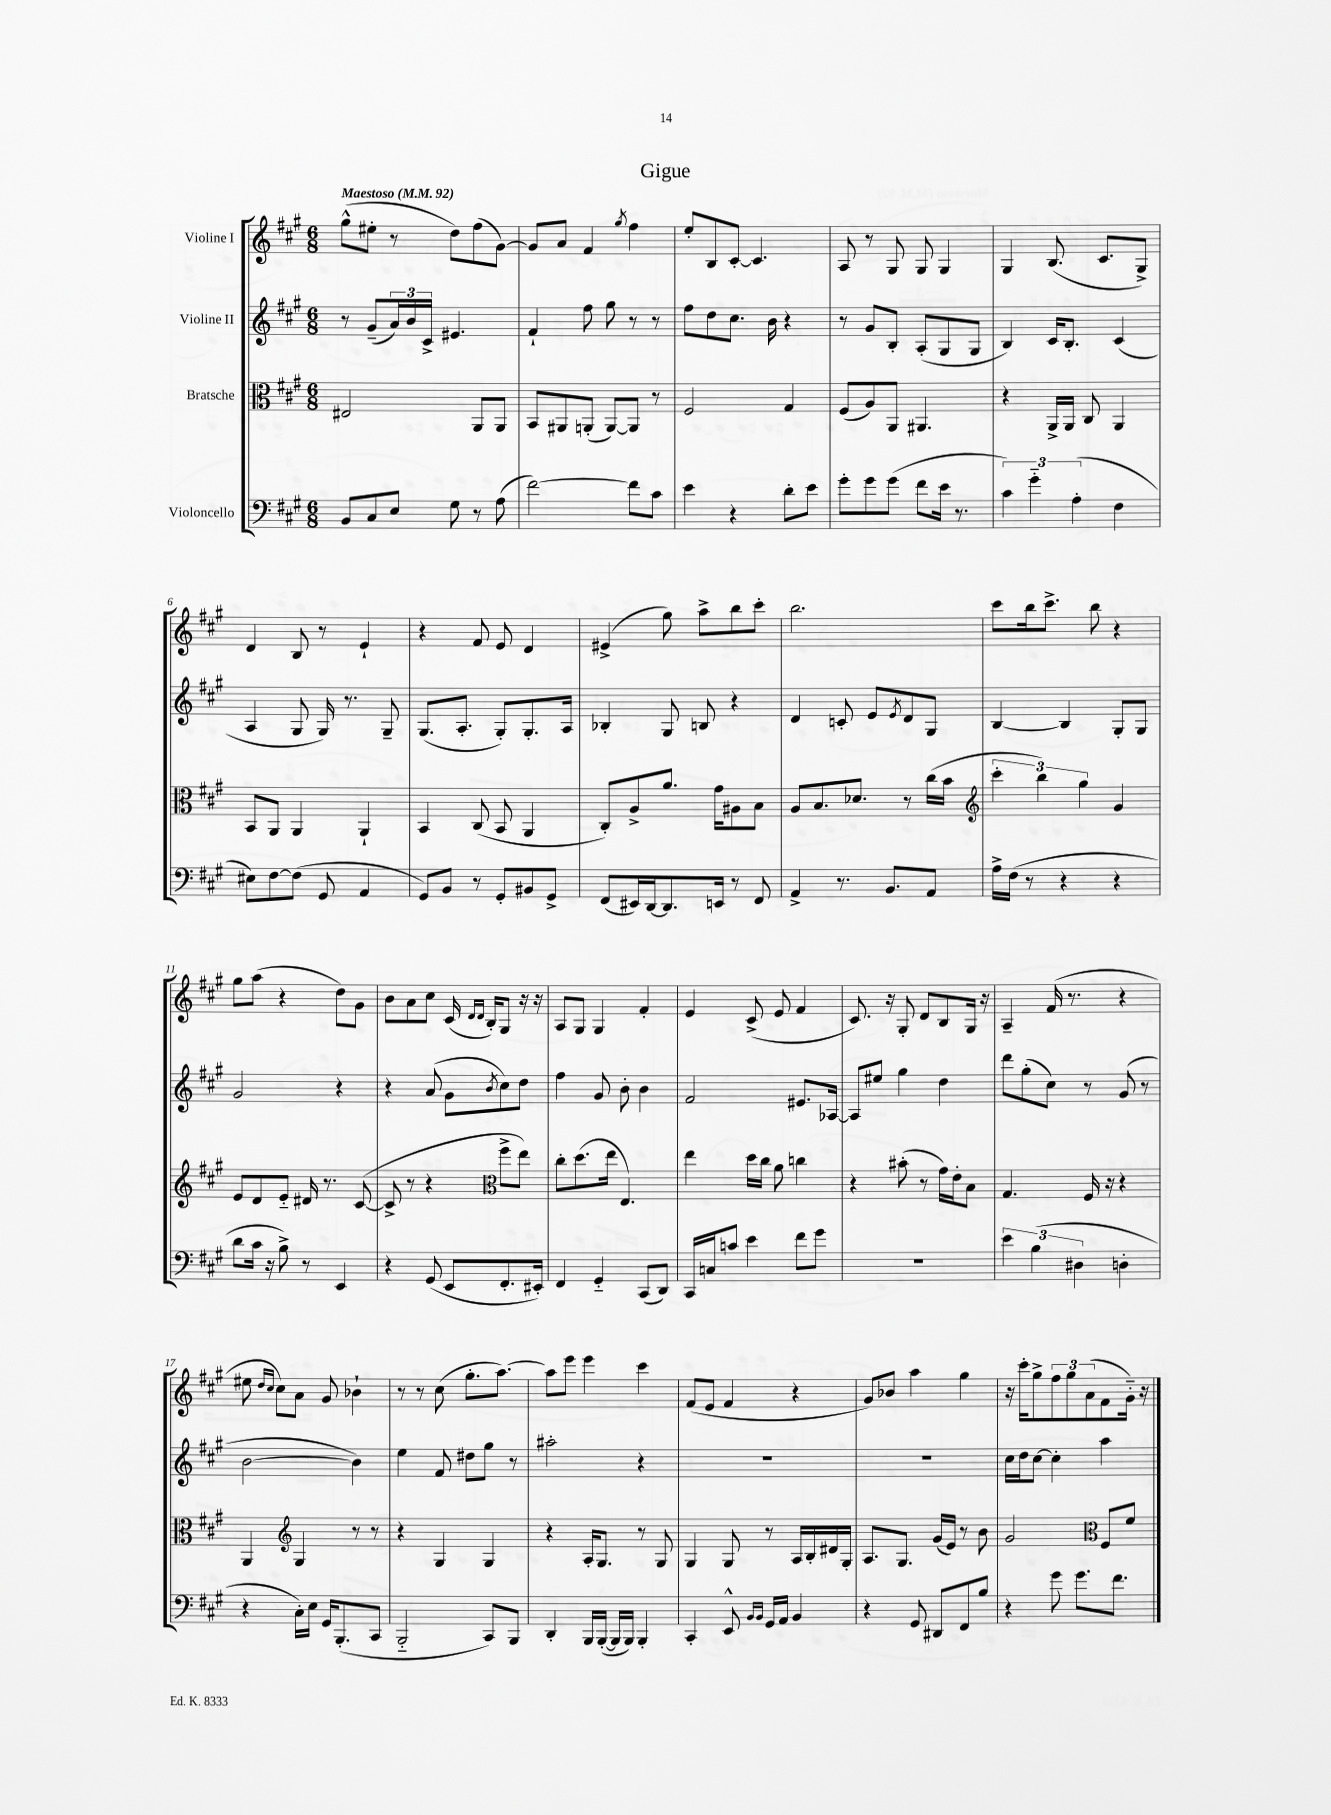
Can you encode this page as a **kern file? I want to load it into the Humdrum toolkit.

**kern	**kern	**kern	**kern
*part4	*part3	*part2	*part1
*staff4	*staff3	*staff2	*staff1
*I"Violoncello	*I"Bratsche	*I"Violine II	*I"Violine I
*clefF4	*clefC3	*clefG2	*clefG2
*k[f#c#g#]	*k[f#c#g#]	*k[f#c#g#]	*k[f#c#g#]
*M6/8	*M6/8	*M6/8	*M6/8
*MM92	*MM92	*MM92	*MM92
=1	=1	=1	=1
!	!	!	!LO:TX:a:B:t=Maestoso
8BB/L	2E#X/	8r	(8gg#^^\L
8C#/	.	(8g#~/L	8ee#X'\J
8E/J	.	24a/L)	8r
.	.	24b/	.
.	.	24c#^/JJ	.
8G#\	.	4.e#X/	8dd\L)
8r	8AA/L	.	(8ff#\
(8A\	8AA/J	.	[8g#\J)
=2	=2	=2	=2
[2f#\)	8BB/L	4f#`/	8g#/L]
.	8AA#X/	.	8a/J
.	(8AAn'/J	8ff#\	4f#/
.	[8AA/L)	8gg#\	.
.	.	.	8qgg#/
8f#\L]	8AA/J]	8r	4ff#\
8c#\J	8r	8r	.
=3	=3	=3	=3
4e\	2F#/	8ff#\L	8ee'/L
.	.	8dd\	8B/
4r	.	8.cc#\J	[8c#'/J
.	.	.	4.c#/]
.	.	16b\	.
8d'\L	4G#/	4r	.
8e\J	.	.	.
=4	=4	=4	=4
8g#'\L	(8F#/L	8r	8A/
8g#\	8A/)	8g#/L	8r
(8g#\J	8AA/J	8B'/J	8G#/
8f#\L	4.AA#X/	(8A'/L	8G#/
16e\Jk	.	8G#/	4G#/
8.r	.	.	.
.	.	8G#/J	.
=5	=5	=5	=5
6c#\)	4r	4B/)	4G#/
6g#\	.	.	.
.	16AA^/LL	16c#/KL	(8.B/
.	16AA/JJ	8.B'/J	.
(6A'\	.	.	.
.	8C#/	.	.
.	.	.	8.c#/L
4F#\	4AA/	(4c#/	.
.	.	.	8G#^/J)
!!LO:LB:g=z
=6	=6	=6	=6
8E#X\L)	8BB/L	4A/	4d/
[8F#\	8AA/J	.	.
(8F#\J]	4AA/	8G#/	8B/
8GG#/	.	16G#/)	8r
.	.	8.r	.
4AA/	4AA`/	.	4e`/
.	.	8G#~/	.
=7	=7	=7	=7
8GG#/L)	4BB/	(8.G#/L	4r
8BB/J	.	.	.
.	.	8.A'/J	.
8r	(8C#/	.	8f#/
8GG#'/L	8BB/	8G#'/L)	8e/
8BB#X/	4AA/	8.G#'/	4d/
8GG#^/J	.	.	.
.	.	16A/Jk	.
=8	=8	=8	=8
(8FF#/L	8C#'/L)	4B-X'/	(4e#X^/
16EE#X/L)	8A^/	.	.
[16DD/J	.	.	.
8.DD/]	8.a/J	8G#/	8gg#\)
.	.	8Bn/	8aa^\L
16EEn/Jk	16g#\KL	.	.
8r	8A#X\	4r	8bb\
8FF#/	8B\J	.	8ccc#'\J
=9	=9	=9	=9
4AA^/	8A/L	4d/	2.bb\
.	8.B/	.	.
8.r	.	8cn'/	.
.	8.d-X/J	.	.
.	.	8e/L	.
8.BB/L	.	.	.
.	.	8qe/	.
.	8r	8d/	.
8AA/J	(16cc#\LL	8G#/J	.
.	16b\JJ	.	.
=10	=10	=10	=10
*	*clefG2	*	*
16A^\LL	6ccc#'\	[4B/	8ccc#\L
(16F#\JJ	.	.	.
8r	.	.	16bb\k
.	6bb\)	.	.
.	.	.	8.ccc#^\J
4r	.	4B/]	.
.	6gg#\	.	.
.	.	.	8bb\
4r	4g#/	8G#'/L	4r
.	.	8G#/J	.
!!LO:LB:g=z
=11	=11	=11	=11
8d\L	8e/L	2g#/	8gg#\L
16c#\Jk	8d/	.	(8aa\J
16r	.	.	.
8B^\)	8e/J	.	4r
8r	16d#X/	.	.
.	8.r	.	.
4EE/	.	4r	8dd\L)
.	([8c#/	.	8g#\J
=12	=12	=12	=12
4r	8c#^/]	4r	8b\L
.	8r	.	8a\
(8GG#/	4r	(8a/	8cc#\J
8EE/L	.	8g#\L	(16c#/
.	.	.	16qqd/LL
.	.	.	16qqd/JJ
.	.	.	16B'/KL)
*	*clefC3	*	*
.	.	8qb/	.
8.FF#'/	8ff#^\L	8cc#\)	8G#/J
.	8ee\J)	8dd\J	16r
16EE#X'/Jk)	.	.	16r
=13	=13	=13	=13
4FF#/	8cc#'\L	4ff#\	8A/L
.	(8.dd\	.	8G#/J
4GG#/	.	8g#/	4G#/
.	16ee\Jk	.	.
.	4.E/)	8b'\	.
(8CC#/L	.	4b\	4f#'/
8DD/J)	.	.	.
=14	=14	=14	=14
16CC#/LL	4ee\	2f#/	4e/
16Cn/J	.	.	.
8cn/J	.	.	.
4e\	16dd\LL	.	(8c#^/
.	16cc#\JJ	.	.
.	8a\	.	8e/
8f#\L	4ccn\	8.e#X/L	4f#/
8g#\J	.	.	.
.	.	[16A-X/Jk	.
=15	=15	=15	=15
2.r	4r	8A-/L]	8.c#/)
.	.	8ee#X/J	.
.	.	.	16r
.	(8b#X'\	4gg#\	8G#'/
.	8r	.	8d/L
.	16g#\LL)	4dd\	8B/
.	16e'\J	.	.
.	8B\J	.	16G#/Jk
.	.	.	16r
=16	=16	=16	=16
6e\	4.G#/	8ddd\L	4A~/
.	.	(8gg#'\	.
(6B\	.	.	.
.	.	8cc#\J)	(16f#/
.	.	.	8.r
6D#X\	.	.	.
.	16F#/	8r	.
.	16r	.	.
4Dn'\	4r	(8g#/	4r
.	.	8r	.
!!LO:LB:g=z
=17	=17	=17	=17
4r	4AA/	[2b\	8ee#X\
.	.	.	16qqdd/LL
.	.	.	16qqcc#/JJ
.	.	.	8cc#\L)
*	*clefG2	*	*
16C#'\LL)	4G#/	.	8a\J
16E\JJ	.	.	.
16GG#/KL	.	.	8g#/
(8.BBB'/	.	.	.
.	8r	4b\])	4b-X`\
8CC#/J	8r	.	.
=18	=18	=18	=18
2BBB/	4r	4ee\	8r
.	.	.	8r
.	4G#/	8f#/	(8cc#\
.	.	8dd#X\L	8.gg#'\L
8CC#/L)	4G#/	8gg#\J	.
.	.	.	[8.aa\J)
8BBB/J	.	8r	.
=19	=19	=19	=19
4DD'/	4r	2aa#X'\	8aa\L]
.	.	.	8eee\J
16BBB/LL	16A'/KL	.	4eee\
([16BBB'/JJ	8.G#/J	.	.
16BBB/LL]	.	.	.
16BBB/JJ)	.	.	.
4BBB'/	8r	4r	4ccc#\
.	8G#/	.	.
=20	=20	=20	=20
4CC#'/	4G#/	2.r	(8f#/L
.	.	.	8e/J
8EE^^/	8G#/	.	4f#/
16qqBB/LL	.	.	.
16qqBB/JJ	.	.	.
16GG#/LL	8r	.	.
16AA/JJ	.	.	.
4BB/	16A/LL	.	4r
.	16B'/	.	.
.	16d#X/	.	.
.	16G#'/JJ	.	.
=21	=21	=21	=21
4r	8.A/L	2.r	8g#/L)
.	.	.	8b-X/J
.	8.G#/J	.	.
8GG#/	.	.	4aa\
8DD#X/L	(16g#/LL	.	.
.	16e/JJ)	.	.
8FF#/	8r	.	4gg#\
8B/J	8b\	.	.
=22	=22	=22	=22
4r	2g#/	16cc#\LL	16r
.	.	16dd\J	16ccc#'\KL
.	.	[8cc#\J	8gg#^\
8g#\	.	4cc#'\]	12ff#\
.	.	.	12gg#\
8.g#\L	.	.	.
.	.	.	(12a\
*	*clefC3	*	*
.	8F#/L	4aa\	8f#\
8.f#\J	.	.	.
.	8f#/J	.	16g#\Jk)
.	.	.	16r
==	==	==	==
*-	*-	*-	*-
